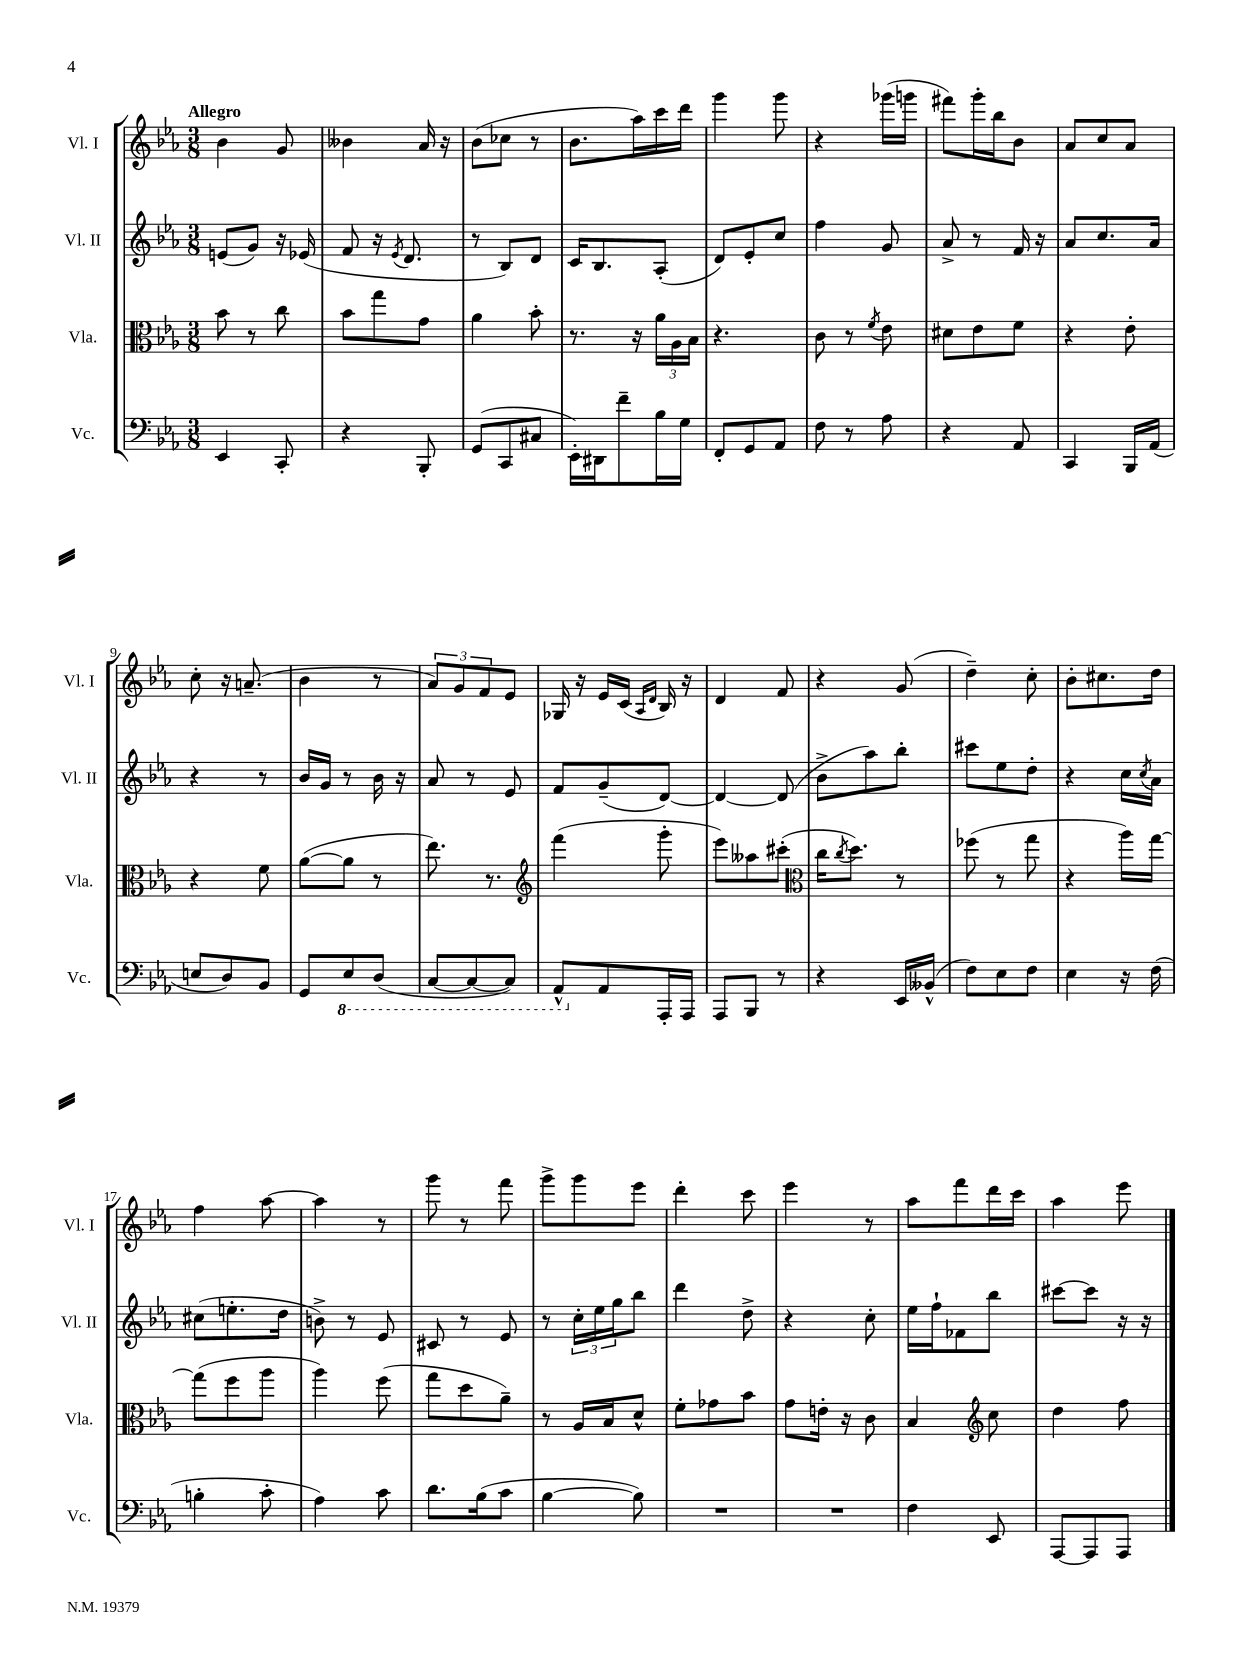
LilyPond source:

<<
\new StaffGroup <<
\new Staff = "s0" \with { instrumentName = "Vl. I" shortInstrumentName = "Vl. I" } {
    \clef treble \key ees \major \numericTimeSignature \time 3/8 \tempo "Allegro"
    bes'4 g'8 |
    beses'4 aes'16 r16 |
    bes'8( ces''8 r8 |
    bes'8. aes''16) c'''16 d'''16 |
    g'''4 g'''8 |
    r4 ges'''16( g'''16 |
    fis'''8) g'''16-. bes''16 bes'8 |
    aes'8 c''8 aes'8 |
    c''8-. r16 a'8.--( |
    bes'4 r8 |
    \tuplet 3/2 { aes'8) g'8 f'8 } ees'8 |
    ges16 r16 ees'16 c'16( \grace { aes16 d'16 } bes16) r16 |
    d'4 f'8 |
    r4 g'8( |
    d''4--) c''8-. |
    bes'8-. cis''8. d''16 |
    f''4 aes''8~ |
    aes''4 r8 |
    g'''8 r8 f'''8 |
    g'''8-> g'''8 ees'''8 |
    d'''4-. c'''8 |
    ees'''4 r8 |
    aes''8 f'''8 d'''16 c'''16 |
    aes''4 ees'''8 \bar "|." |
}
\new Staff = "s1" \with { instrumentName = "Vl. II" shortInstrumentName = "Vl. II" } {
    \clef treble \key ees \major \numericTimeSignature \time 3/8
    e'8( g'8) r16 ees'16( |
    f'8 r16 \acciaccatura { ees'8 } d'8. |
    r8 bes8) d'8 |
    c'16 bes8. aes8-.( |
    d'8) ees'8-. c''8 |
    f''4 g'8 |
    aes'8-> r8 f'16 r16 |
    aes'8 c''8. aes'16 |
    r4 r8 |
    bes'16 g'16 r8 bes'16 r16 |
    aes'8 r8 ees'8 |
    f'8 g'8--( d'8~) |
    d'4~ d'8( |
    bes'8-> aes''8) bes''8-. |
    cis'''8 ees''8 d''8-. |
    r4 c''16 \acciaccatura { c''8 } aes'16 |
    cis''8( e''8.-. d''16 |
    b'8->) r8 ees'8 |
    cis'8 r8 ees'8 |
    r8 \tuplet 3/2 { c''16-. ees''16 g''16 } bes''8 |
    d'''4 d''8-> |
    r4 c''8-. |
    ees''16 f''16-! fes'8 bes''8 |
    cis'''8~ cis'''8 r16 r16 \bar "|." |
}
\new Staff = "s2" \with { instrumentName = "Vla." shortInstrumentName = "Vla." } {
    \clef alto \key ees \major \numericTimeSignature \time 3/8
    bes'8 r8 c''8 |
    bes'8 g''8 g'8 |
    aes'4 bes'8-. |
    r8. r16 \tuplet 3/2 { aes'16 aes16 bes16 } |
    r4. |
    c'8 r8 \acciaccatura { f'8 } ees'8 |
    dis'8 ees'8 f'8 |
    r4 ees'8-. |
    r4 f'8 |
    aes'8~( aes'8 r8 |
    ees''8.) r8. |
    \clef treble f'''4( g'''8-. |
    ees'''8) aeses''8 cis'''8-.( |
    \clef alto c''16 \acciaccatura { c''8 } d''8.) r8 |
    fes''8( r8 g''8 |
    r4 aes''16) g''16~ |
    g''8( f''8 aes''8 |
    aes''4) f''8( |
    g''8 d''8 aes'8--) |
    r8 aes16 bes16 d'8-^ |
    f'8-. ges'8 bes'8 |
    g'8 e'16-. r16 c'8 |
    bes4 \clef treble c''8 |
    d''4 f''8 \bar "|." |
}
\new Staff = "s3" \with { instrumentName = "Vc." shortInstrumentName = "Vc." } {
    \clef bass \key ees \major \numericTimeSignature \time 3/8
    ees,4 c,8-. |
    r4 bes,,8-. |
    g,8( c,8 cis8 |
    ees,16-.) dis,16 f'8-- bes16 g16 |
    f,8-. g,8 aes,8 |
    f8 r8 aes8 |
    r4 aes,8 |
    c,4 bes,,16 aes,16( |
    e8 d8) bes,8 |
    g,8 \ottava #-1 ees,8 d,8( |
    c,8~ c,8~ c,8) |
    aes,,8-^ \ottava #0 aes,8 aes,,16-. aes,,16 |
    aes,,8 bes,,8 r8 |
    r4 ees,16 beses,16-^( |
    f8) ees8 f8 |
    ees4 r16 f16( |
    b4-. c'8-. |
    aes4) c'8 |
    d'8. bes16( c'8 |
    bes4~ bes8) |
    R4. |
    R4. |
    f4 ees,8 |
    aes,,8~ aes,,8 aes,,8 \bar "|." |
}
>>
>>
